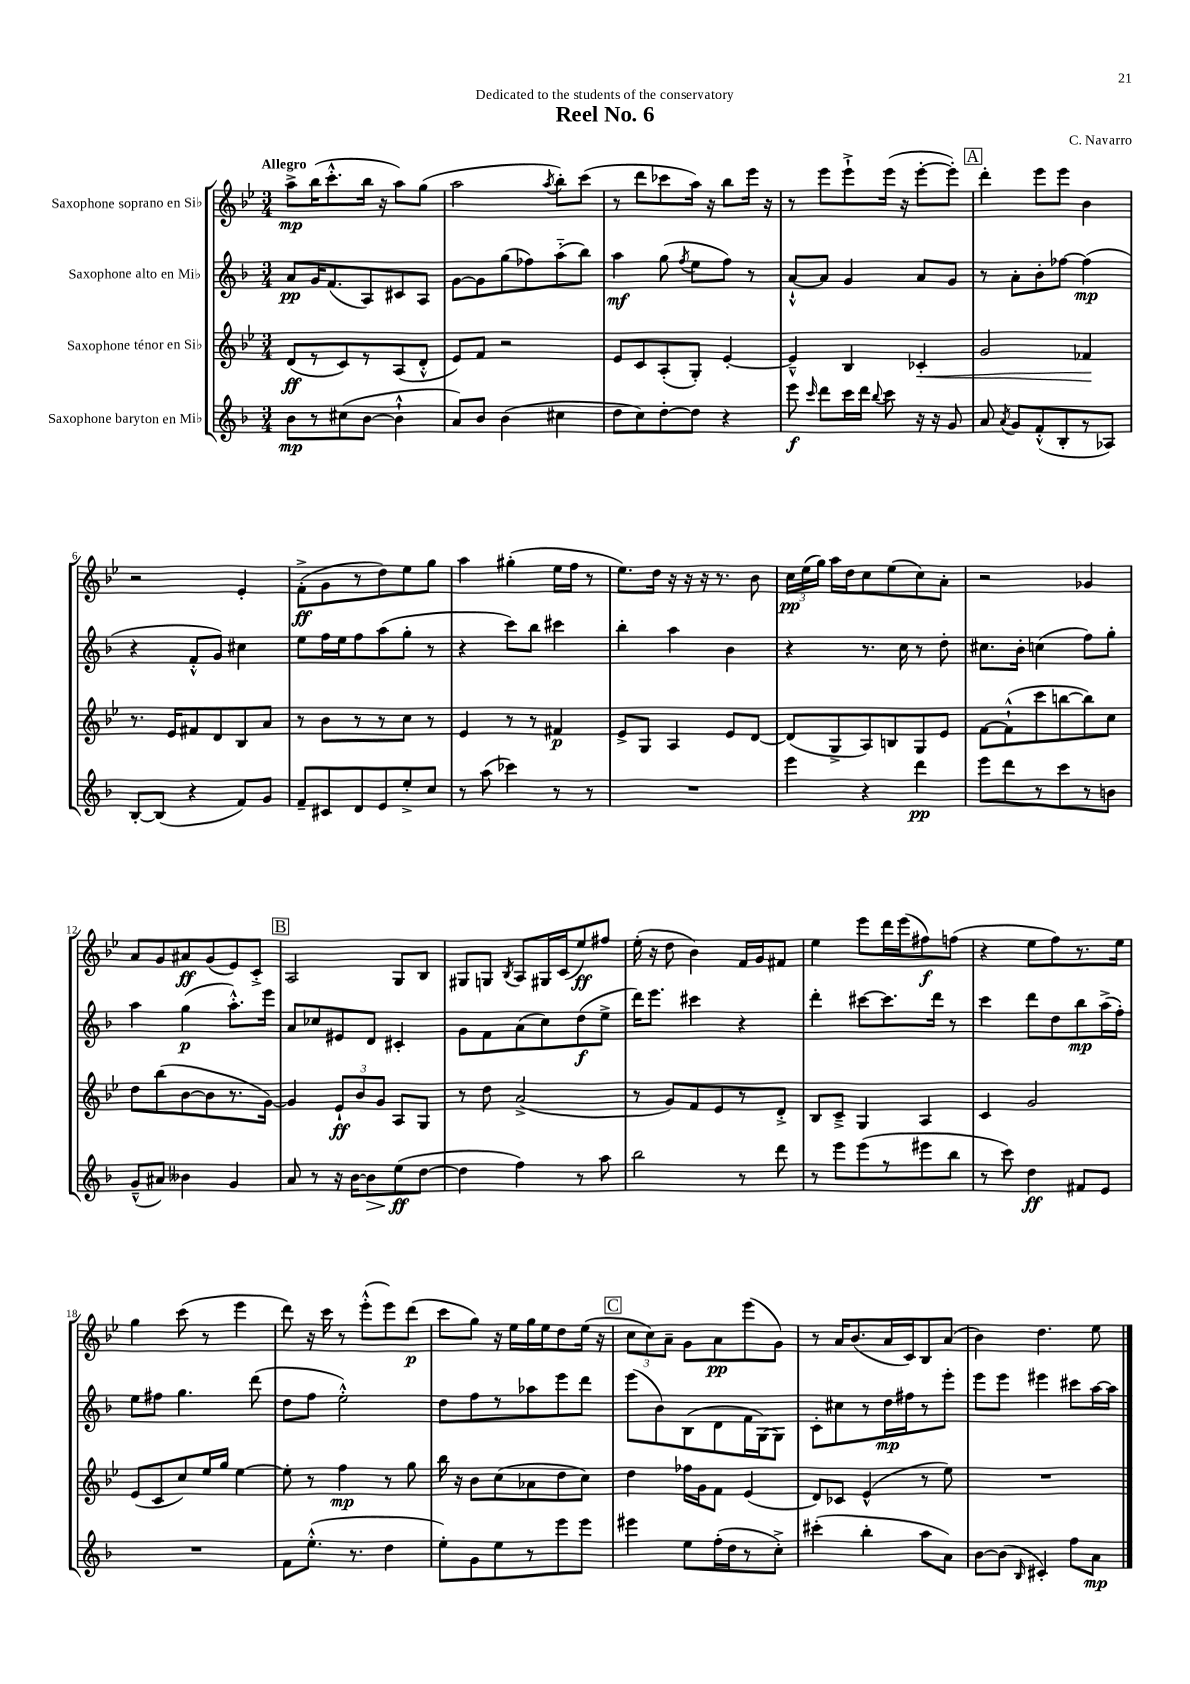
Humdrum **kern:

**kern	**kern	**kern	**kern
*staff4	*staff3	*staff2	*staff1
*clefG2	*clefG2	*clefG2	*clefG2
*k[b-]	*k[b-e-]	*k[b-]	*k[b-e-]
*M3/4	*M3/4	*M3/4	*M3/4
8b-	(8d	8a	8aa^
8r	8r	16g	(16bb-
.	.	(8.f	8.ccc'^^
(8cc#	8c)	.	.
[8b-	8r	8A)	16bb-
.	.	.	16r
4b-`^^]	(8A	8c#	8aa)
.	8d'^^	8A	(8gg
=	=	=	=
8a)	8e-)	[8g	2aa
8b-	8f	8g]	.
(4b-	2r	(8gg	.
.	.	8ff-)	.
.	.	.	8qaa
4cc#	.	(8aa'~	8bb-')
.	.	8bb-)	(8ccc
=	=	=	=
8dd	8e-	4aa	8r
8cc)	8c	.	8ddd
[8dd'	(8A'	(8gg	8ccc-
.	.	8qff	.
8dd]	8G')	8ee	16aa)
.	.	.	16r
4r	[4e-'	8ff)	8bb-
.	.	8r	16eee-
.	.	.	16r
=	=	=	=
8eee	4e-~^^]	[8a`^^	8r
16qqccc	.	.	.
8ddd	.	8a]	8eee-
16ccc	4B-	4g	8eee-`^
16ddd	.	.	.
8qqbb-	.	.	.
8ccc	.	.	(16eee-
.	.	.	16r
16r	4c-'	8a	[8eee-'
16r	.	.	.
8g	.	8g	8eee-'])
=	=	=	=
8a	2g	8r	4ddd'
8qa	.	.	.
8g	.	8a'	.
(8f'^^	.	8b-'	8eee-
8B-'	.	[8ff-	8eee-
8r	4f-	(4ff-]	4b-
8A-)	.	.	.
=	=	=	=
[8B-'	8.r	4r	2r
(8B-]	.	.	.
.	16e-	.	.
4r	8f#	8f'^^	.
.	8d	8g)	.
8f)	8B-	4cc#	4e-'
8g	8a	.	.
=	=	=	=
8f~	8r	8ee	(8f'^
8c#	8b-	16ff	8g
.	.	16ee	.
8d	8r	8ff	8r
8e	8r	(8aa	8dd)
8ee'^	8cc	8gg'	8ee-
8cc	8r	8r	8gg
=	=	=	=
8r	4e-	4r	4aa
(8aa	.	.	.
4ccc-)	8r	8ccc)	(4gg#'
.	8r	8bb-	.
8r	4f#	4ccc#	16ee-
.	.	.	16ff
8r	.	.	8r
=	=	=	=
2.r	8e-^	4bb-'	8.ee-)
.	8G	.	.
.	.	.	16dd
.	4A	4aa	16r
.	.	.	16r
.	.	.	16r
.	.	.	8.r
.	8e-	4b-	.
.	[8d	.	8b-
=	=	=	=
4eee	(8d]	4r	24cc
.	.	.	(24ee-
.	.	.	24gg)
.	8G^	.	16aa
.	.	.	16dd
4r	8A)	8.r	8cc
.	8B	.	(8ee-
.	.	16cc	.
4ddd	8G	8r	8cc)
.	8e-	8dd'	8a'
=	=	=	=
8eee	[8f	8.cc#	2r
8ddd	(8f`^^]	.	.
.	.	16b-'	.
8r	8ccc	(4cc	.
8ccc	[8bb	.	.
8r	8bb])	8ff)	4g-
8b	8cc	8gg'	.
=	=	=	=
(8g~^^	8dd	4aa	8a
8a#)	(8bb-	.	8g
4b--	[8b-	(4gg	8a#
.	8b-]	.	(8g
4g	8.r	8.aa'^^)	8e-)
.	.	.	8c'^
.	[16g)	16eee	.
=	=	=	=
8a	4g]	8a	2A
8r	.	8cc-	.
16r	12e-`	8e#	.
[16b-	.	.	.
.	12b-	.	.
8b-]	.	8d	.
.	12g	.	.
(8ee	8A	4c#'	8G
[8dd	8G	.	8B-
=	=	=	=
4dd]	8r	8g	8G#
.	8dd	8f	8G
.	.	.	8qB-
4ff)	(2a^	(8a	8A
.	.	8cc)	16G#
.	.	.	(16c
8r	.	(8dd	8ee-)
8aa	.	8ee^	8ff#
=	=	=	=
2bb-	8r	16ddd)	(16ee-'
.	.	8.eee	16r
.	8g)	.	8dd
.	8f	4ccc#	4b-)
.	8e-	.	.
8r	8r	4r	16f
.	.	.	16g
8ddd	8d'^	.	8f#
=	=	=	=
8r	8B-	4ddd'	4ee-
8eee	8c~^	.	.
(8eee	4G	[8ccc#	8eee-
8r	.	8.ccc#]	16ddd
.	.	.	(16eee-
8eee#	4A	.	8ff#)
.	.	16ddd	.
8bb-	.	8r	(8ff
=	=	=	=
8r	4c	4ccc	4r
8ccc)	.	.	.
4dd	2g	8ddd	8ee-
.	.	8dd	8ff)
8f#	.	8bb-	8.r
8e	.	(16aa^	.
.	.	16ff')	16ee-
=	=	=	=
2.r	(8e-	8ee	4gg
.	8c	8ff#	.
.	8cc)	4.gg	(8ccc
.	16ee-	.	8r
.	16gg	.	.
.	[4ee-	.	4eee-
.	.	(8ddd	.
=	=	=	=
8f	8ee-']	8dd	8ddd)
(8.ee'^^	8r	8ff	16r
.	.	.	16ccc
.	4ff	2ee'^^)	8r
8.r	.	.	.
.	.	.	(8eee-'^^
4dd	8r	.	8eee-)
.	8gg	.	(8ddd
=	=	=	=
8ee')	16bb-	8dd	8ccc
.	16r	.	.
8g	8b-	8ff	8gg)
8ee	(8cc	8r	16r
.	.	.	16ee-
8r	8a-	8aa-	16gg
.	.	.	16ee-
8eee	8dd	8eee	8dd
8eee	8cc)	8ddd	(16ee-
.	.	.	16r
=	=	=	=
4eee#	4dd	(8eee	12cc
.	.	.	12cc)
.	.	8b-)	.
.	.	.	12a~
8ee	16ff-	(8B-	8g
.	16g	.	.
(16ff'	8f	8d	8a
16dd	.	.	.
8r	(4e-	16f	(8eee-
.	.	[16G)	.
8cc'^)	.	8G]	8g)
=	=	=	=
(4ccc#'	8d)	8c'	8r
.	8c-	8cc#	16a
.	.	.	(8.b-
4bb-'	(4e-^^	8r	.
.	.	16dd	16a
.	.	16ff#	16c)
8aa	8r	8r	8B-
8a)	8ee-)	8eee'	(8a
=	=	=	=
[8b-	2.r	8eee	4b-)
(8b-]	.	8eee	.
16qqB-	.	.	.
4c#')	.	4eee#	4.dd
8ff	.	8ccc#	.
8a	.	[16aa	8ee-
.	.	16aa]	.
==	==	==	==
*-	*-	*-	*-
